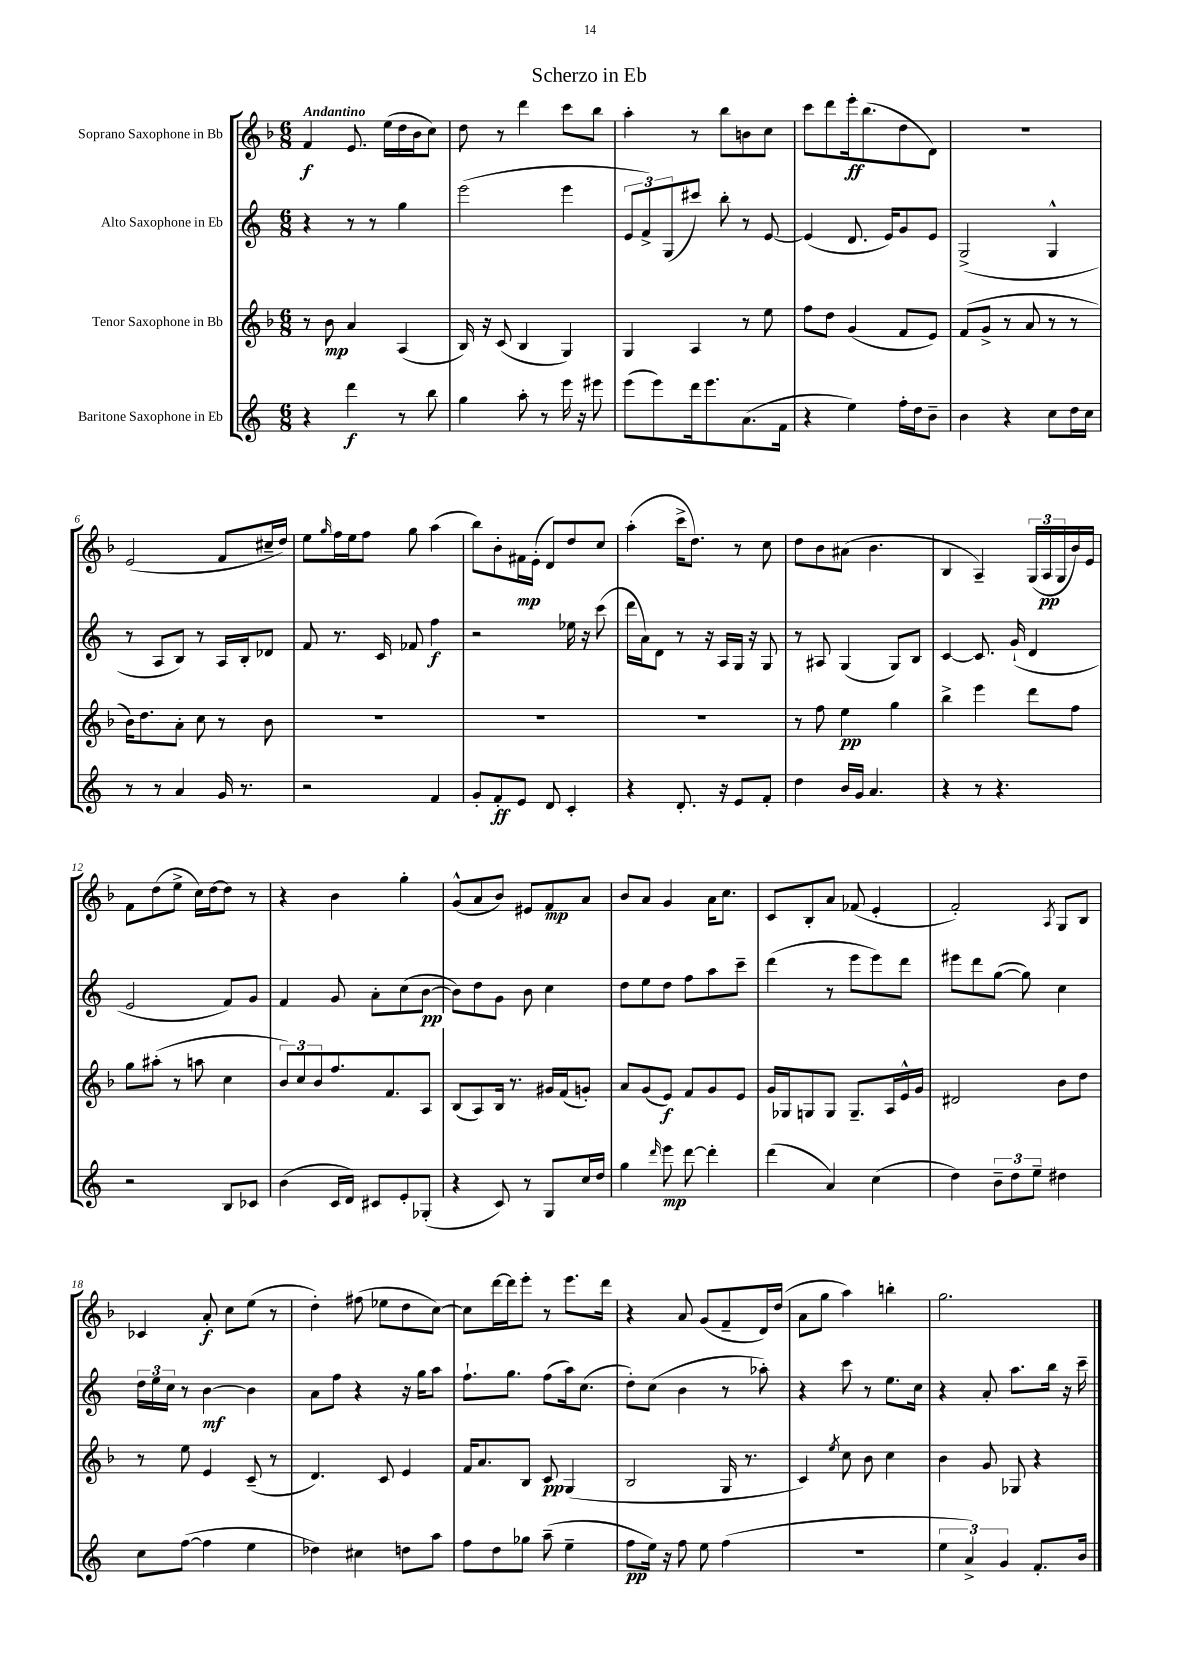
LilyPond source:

\header { title = "Scherzo in Eb" }
<<
\new StaffGroup <<
\new Staff = "s0" \with { instrumentName = "Soprano Saxophone in Bb" } {
    \clef treble \key f \major \numericTimeSignature \time 6/8 \tempo "Andantino"
    f'4\f e'8. e''16( d''16 bes'16 c''8) |
    d''8 r8 d'''4 c'''8 bes''8 |
    a''4-. r8 bes''8 b'8 c''8 |
    c'''8 d'''8 e'''16-.\ff bes''8.( d''8 d'8) |
    R2. |
    e'2( f'8 cis''16-- d''16) |
    e''8 \grace { g''16 } f''16 e''16 f''8 g''8 a''4( |
    bes''8) bes'8-. fis'16\mp e'16-.( d'8) d''8 c''8 |
    a''4-.( c'''16-> d''8.) r8 c''8 |
    d''8 bes'8 ais'8( bes'4. |
    bes4 a4--) \tuplet 3/2 { g16( a16\pp g16 } bes'16) e'16 |
    f'8 d''8( e''8-> c''16) d''16~ d''8 r8 |
    r4 bes'4 g''4-. |
    g'8-^( a'8 bes'8) eis'8 f'8\mp a'8 |
    bes'8 a'8 g'4 a'16 c''8. |
    c'8 bes8-. a'8 fes'8( e'4-. |
    f'2-.) \acciaccatura { a8 } g8 bes8 |
    ces'4 a'8-.\f c''8 e''8( r8 |
    d''4-.) fis''8( ees''8 d''8 c''8~) |
    c''8 d'''16~ d'''16 e'''8-. r8 e'''8. d'''16 |
    r4 a'8 g'8( f'8-- d'16) d''16( |
    a'8 g''8 a''4) b''4-. |
    g''2. \bar "|." |
}
\new Staff = "s1" \with { instrumentName = "Alto Saxophone in Eb" } {
    \clef treble \key c \major \numericTimeSignature \time 6/8
    r4 r8 r8 g''4 |
    e'''2( e'''4 |
    \tuplet 3/2 { e'8 f'8->) g8( } cis'''8) b''8-. r8 e'8~ |
    e'4( d'8. e'16) g'8 e'8 |
    g2->( g4-^ |
    r8 a8 b8) r8 a16 b16-. des'8 |
    f'8 r8. c'16 fes'8 f''4\f |
    r2 ees''16 r16 c'''8( |
    d'''16 a'16) d'8 r8 r16 a16 g16 r16 g8 |
    r8 ais8 g4( g8) b8 |
    c'4~ c'8. g'16-!( d'4 |
    e'2 f'8) g'8 |
    f'4 g'8 a'8-. c''8( b'8~\pp |
    b'8) d''8 g'8 b'8 c''4 |
    d''8 e''8 d''8 f''8 a''8 c'''8-- |
    d'''4( r8 e'''8 e'''8) d'''8 |
    eis'''8 d'''8 g''8~( g''8) c''4 |
    \tuplet 3/2 { d''16 e''16 c''16 } r8 b'4~\mf b'4 |
    a'8 f''8 r4 r16 g''16 a''8 |
    f''8.-! g''8. f''8( a''16) c''8.( |
    d''8-.) c''8( b'4 r8 aes''8-.) |
    r4 c'''8 r8 e''8. c''16 |
    r4 a'8-. a''8. b''16 r16 c'''16-- \bar "|." |
}
\new Staff = "s2" \with { instrumentName = "Tenor Saxophone in Bb" } {
    \clef treble \key f \major \numericTimeSignature \time 6/8
    r8 bes'8\mp a'4 a4( |
    bes16) r16 c'8( bes4 g4) |
    g4 a4 r8 e''8 |
    f''8 d''8 g'4( f'8 e'8) |
    f'8( g'8-> r8 a'8 r8 r8 |
    bes'16) d''8. a'8-. c''8 r8 bes'8 |
    R2. |
    R2. |
    R2. |
    r8 f''8 e''4\pp g''4 |
    bes''4-> e'''4 d'''8 f''8 |
    g''8 ais''8-.( r8 a''8 c''4 |
    \tuplet 3/2 { bes'8) c''8 bes'8 } f''8. f'8. a8 |
    bes8( a8) bes16 r8. gis'16 f'16( g'8-.) |
    a'8 g'8( e'8\f) f'8 g'8 e'8 |
    g'16 ges16 g8 g8 g8.-- a16 e'16-^ g'16 |
    dis'2 bes'8 d''8 |
    r8 e''8 e'4 c'8--( r8 |
    d'4.) c'8 e'4 |
    f'16 a'8. bes8 c'8\pp g4( |
    bes2 g16 r8. |
    c'4) \acciaccatura { e''8 } c''8 bes'8 c''4 |
    bes'4 g'8 ges8 r4 \bar "|." |
}
\new Staff = "s3" \with { instrumentName = "Baritone Saxophone in Eb" } {
    \clef treble \key c \major \numericTimeSignature \time 6/8
    r4 d'''4\f r8 b''8 |
    g''4 a''8-. r8 e'''16 r16 eis'''8 |
    e'''8( e'''8) d'''16 e'''8. a'8.( f'16 |
    r4 e''4) f''16-. d''16 b'8-- |
    b'4 r4 c''8 d''16 c''16 |
    r8 r8 a'4 g'16 r8. |
    r2 f'4 |
    g'8-. f'8-.\ff e'8 d'8 c'4-. |
    r4 d'8.-. r16 e'8 f'8-. |
    d''4 b'16 g'16 a'4. |
    r4 r8 r4. |
    r2 b8 ces'8 |
    b'4( c'16 d'16) cis'8 e'8-. ges8-.( |
    r4 c'8) r8 g8 c''16 d''16 |
    g''4 \grace { d'''16 } e'''8\mp d'''8~ d'''4-. |
    d'''4( a'4) c''4( |
    d''4) \tuplet 3/2 { b'8-- d''8 e''8-- } dis''4 |
    c''8 f''8~( f''4 e''4 |
    des''4) cis''4 d''8 a''8 |
    f''8 d''8 ges''8 a''8--( e''4-- |
    f''8\pp e''16) r16 f''8 e''8 f''4( |
    R2. |
    \tuplet 3/2 { e''4 a'4->) g'4 } f'8.-. b'16 \bar "|." |
}
>>
>>
